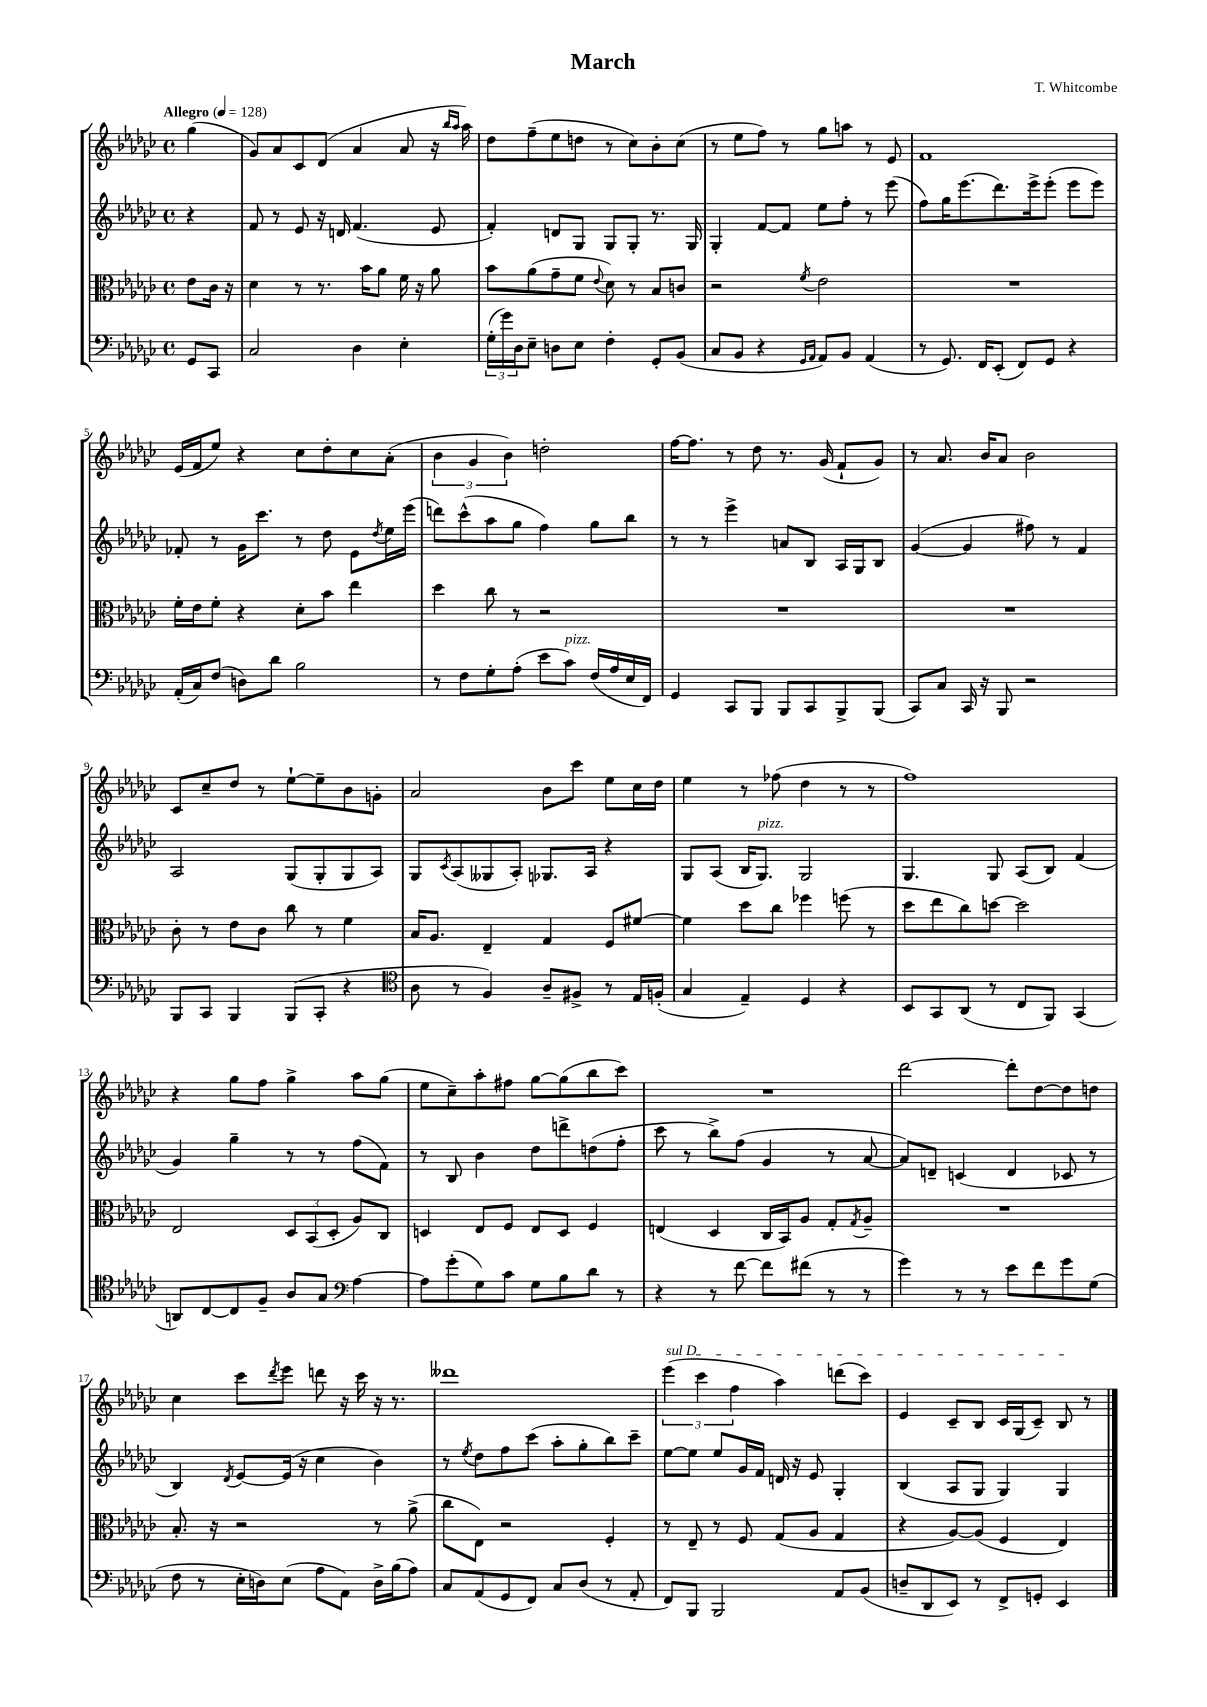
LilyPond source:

\header { title = "March" composer = "T. Whitcombe" }
<<
\new StaffGroup <<
\new Staff = "s0" {
    \clef treble \key ges \major \defaultTimeSignature \time 4/4 \partial 4 \tempo "Allegro" 4 = 128
    ges''4( |
    ges'8) aes'8 ces'8 des'8( aes'4 aes'8 r16 \grace { bes''16 aes''16 } aes''16) |
    des''8 f''8--( ees''8 d''8 r8 ces''8) bes'8-. ces''8( |
    r8 ees''8 f''8) r8 ges''8 a''8 r8 ees'8 |
    f'1 |
    ees'16( f'16 ees''8) r4 ces''8 des''8-. ces''8 aes'8-.( |
    \tuplet 3/2 { bes'4 ges'4 bes'4) } d''2-. |
    f''16~ f''8. r8 des''8 r8. ges'16( f'8-! ges'8) |
    r8 aes'8. bes'16 aes'8 bes'2 |
    ces'8 ces''8-- des''8 r8 ees''8~-! ees''8-- bes'8 g'8-. |
    aes'2 bes'8 ces'''8 ees''8 ces''16 des''16 |
    ees''4 r8 fes''8( des''4 r8 r8 |
    f''1) |
    r4 ges''8 f''8 ges''4-> aes''8 ges''8( |
    ees''8 ces''8--) aes''8-. fis''8 ges''8~ ges''8( bes''8 ces'''8) |
    R1 |
    des'''2~ des'''8-. des''8~ des''8 d''8 |
    ces''4 ces'''8 \acciaccatura { des'''8 } ees'''8 d'''8 r16 ces'''16 r16 r8. |
    deses'''1 |
    \tuplet 3/2 { \once \override TextSpanner.bound-details.left.text = \markup { \italic "sul D" } ees'''4\startTextSpan( ces'''4 f''4 } aes''4) d'''8( ces'''8) |
    ees'4 ces'8-- bes8 ces'16 ges16( ces'8--) bes8\stopTextSpan r8 \bar "|." |
}
\new Staff = "s1" {
    \clef treble \key ges \major \defaultTimeSignature \time 4/4 \partial 4
    r4 |
    f'8 r8 ees'8 r16 d'16 f'4.( ees'8 |
    f'4-.) d'8 ges8 ges8 ges8-. r8. ges16 |
    ges4-. f'8~ f'8 ees''8 f''8-. r8 ees'''8( |
    f''8) ges''16 ees'''8.( des'''8.) ees'''16-> ees'''8-.( ees'''8 ees'''8) |
    fes'8-. r8 ges'16 ces'''8. r8 des''8 ees'8 \acciaccatura { des''8 } ees''16 ees'''16( |
    d'''8) ces'''8-^( aes''8 ges''8 f''4) ges''8 bes''8 |
    r8 r8 ees'''4-> a'8 bes8 aes16 ges16 bes8 |
    ges'4~( ges'4 fis''8) r8 f'4 |
    aes2 ges8( ges8-. ges8 aes8) |
    ges8 \acciaccatura { ces'8 } aes8( geses8 aes8-.) ges8. aes16 r4 |
    ges8 aes8( bes16 ges8.^\markup { \italic "pizz." }) ges2 |
    ges4. ges8 aes8( bes8) f'4( |
    ges'4) ges''4-- r8 r8 f''8( f'8) |
    r8 bes8 bes'4 des''8 d'''8-> d''8( f''8-. |
    ces'''8 r8 bes''8->) f''8( ges'4 r8 aes'8~ |
    aes'8) d'8-- c'4( d'4 ces'8 r8 |
    bes4) \acciaccatura { des'8 } ees'8~ ees'16( r16 ces''4 bes'4) |
    r8 \acciaccatura { ees''8 } des''8 f''8 ces'''8( aes''8-. ges''8-. bes''8) ces'''8-- |
    ees''8~ ees''8 ees''8 ges'16 f'16 d'16 r16 ees'8 ges4-. |
    bes4( aes8 ges8 ges4) ges4 \bar "|." |
}
\new Staff = "s2" {
    \clef alto \key ges \major \defaultTimeSignature \time 4/4 \partial 4
    ees'8 ces'16 r16 |
    des'4 r8 r8. bes'16 aes'8 f'16 r16 aes'8 |
    bes'8 aes'8( ges'8-- f'8 \appoggiatura { ees'8 } des'8) r8 bes8 c'8 |
    r2 \acciaccatura { f'8 } ees'2 |
    R1 |
    f'16-. ees'16 f'8-. r4 des'8-. bes'8 ees''4 |
    des''4 ces''8 r8 r2 |
    R1 |
    R1 |
    ces'8-. r8 ees'8 ces'8 ces''8 r8 f'4 |
    bes16 aes8. ees4-- ges4 f8 fis'8~ |
    fis'4 des''8 ces''8 fes''4 f''8( r8 |
    des''8 ees''8 ces''8) d''8~ d''2 |
    ees2 \tuplet 3/2 { des8 bes,8( des8-. } aes8) ces8 |
    d4 ees8 f8 ees8 d8 f4 |
    e4( des4 ces16 bes,16) aes8 ges8-. \acciaccatura { ges8 } aes8-- |
    R1 |
    bes8.-. r16 r2 r8 aes'8->( |
    ces''8 ees8) r2 f4-. |
    r8 ees8-- r8 f8 ges8( aes8 ges4 |
    r4 aes8~) aes8( f4 ees4) \bar "|." |
}
\new Staff = "s3" {
    \clef bass \key ges \major \defaultTimeSignature \time 4/4 \partial 4
    ges,8 ces,8 |
    ces2 des4 ees4-. |
    \tuplet 3/2 { ges16-.( ges'16) des16 } ees8-- d8 ees8 f4-. ges,8-. bes,8( |
    ces8 bes,8 r4 \grace { ges,16 aes,16 } aes,8) bes,8 aes,4( |
    r8 ges,8.) f,16 ees,8-.( f,8) ges,8 r4 |
    aes,16-.( ces16) f8( d8) des'8 bes2 |
    r8 f8 ges8-. aes8-.( ees'8 ces'8^\markup { \italic "pizz." }) f16( aes16 ees16 f,16) |
    ges,4 ces,8 bes,,8 bes,,8 ces,8 bes,,8-> bes,,8( |
    ces,8) ces8 ces,16 r16 bes,,8 r2 |
    bes,,8 ces,8 bes,,4 bes,,8( ces,8-. r4 |
    \clef tenor aes8 r8 f4) aes8-- fis8-> r8 ees16 f16-.( |
    ges4 ees4--) des4 r4 |
    bes,8 ges,8 aes,8( r8 ces8 f,8) ges,4( |
    a,8) ces8~ ces8 f8-- aes8 ges8 \clef bass aes4~ |
    aes8 ges'8-.( ges8) ces'8 ges8 bes8 des'8 r8 |
    r4 r8 f'8~ f'8 fis'8( r8 r8 |
    ges'4) r8 r8 ees'8 f'8 ges'8 ges8( |
    f8 r8 ees16-. d16) ees8( aes8 aes,8) d16-> bes16( aes8) |
    ces8 aes,8( ges,8 f,8) ces8 des8( r8 aes,8-. |
    f,8) bes,,8 bes,,2 aes,8 bes,8( |
    d8-- des,8 ees,8) r8 f,8-> g,8-. ees,4 \bar "|." |
}
>>
>>
